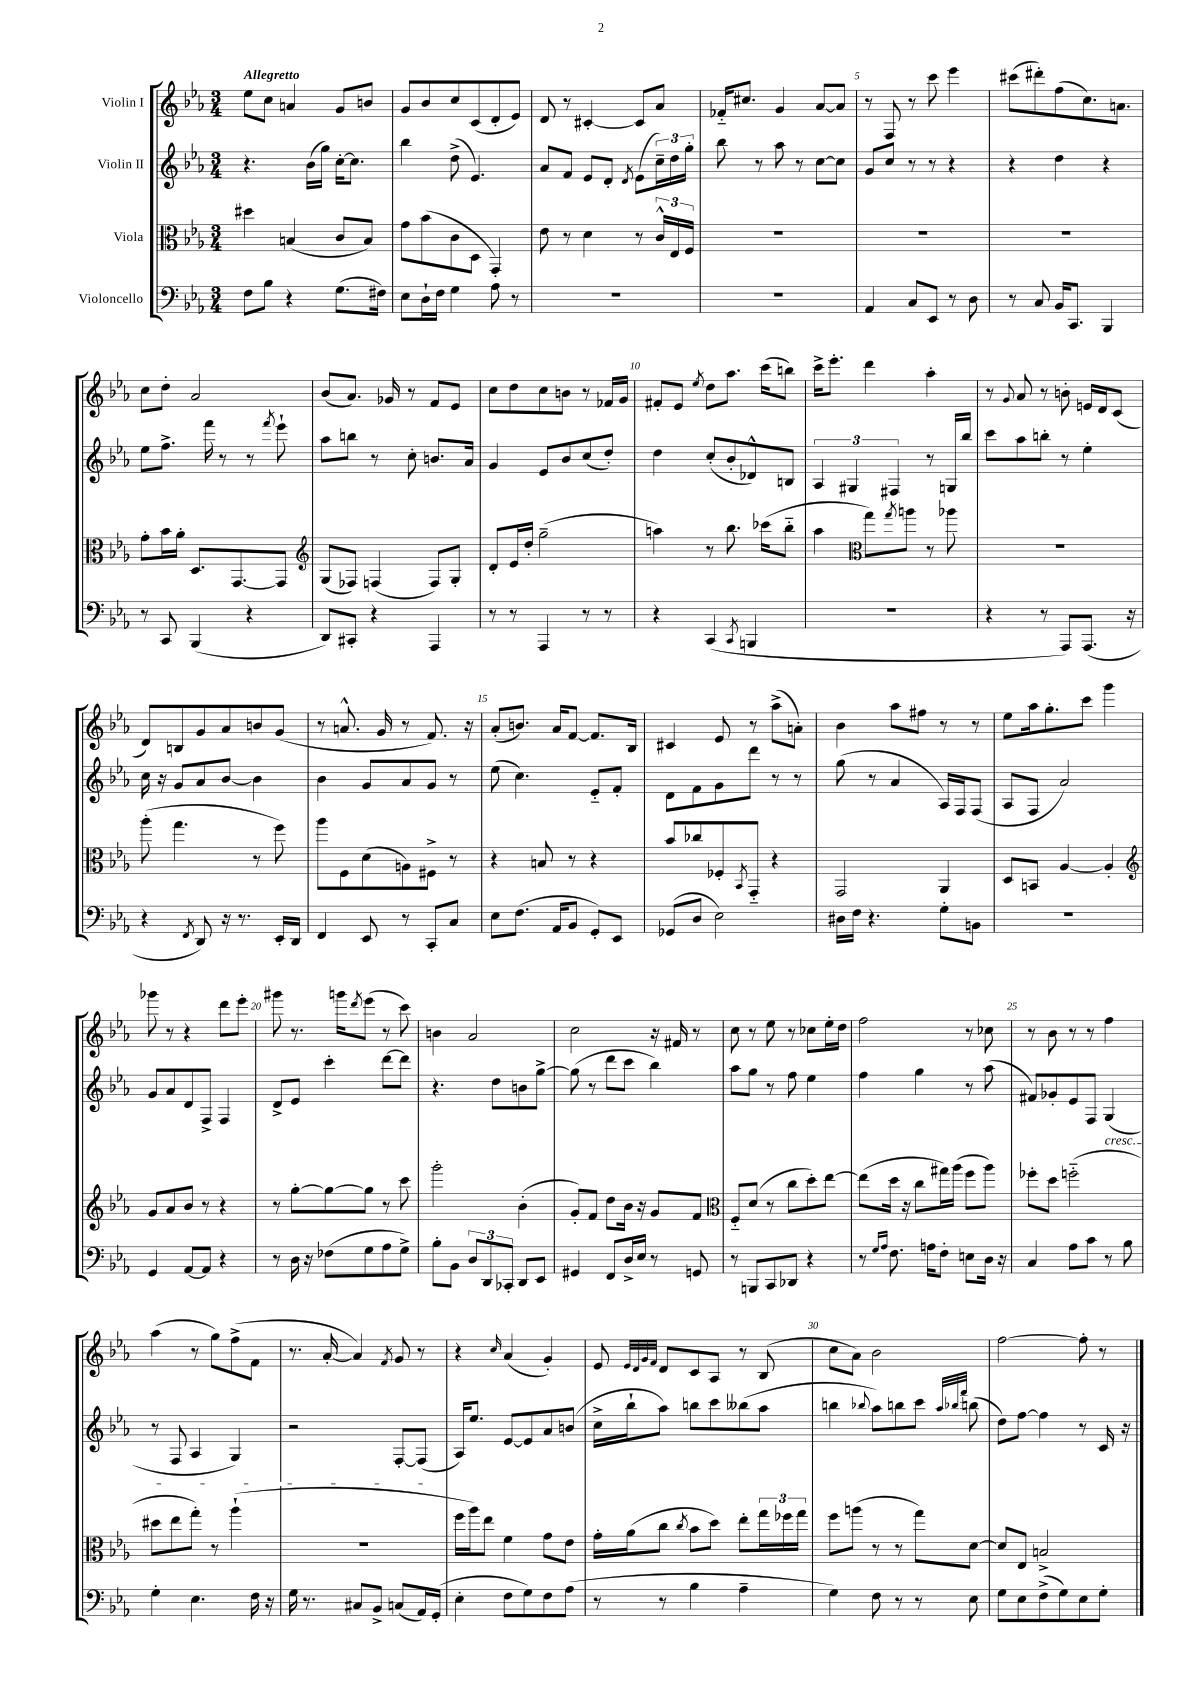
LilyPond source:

<<
\new StaffGroup <<
\new Staff = "s0" \with { instrumentName = "Violin I" } {
    \clef treble \key ees \major \numericTimeSignature \time 3/4 \tempo "Allegretto"
    ees''8 c''8 a'4 g'8 b'8 |
    g'8 bes'8 c''8 c'8( d'8-. ees'8) |
    d'8 r8 cis'4~-. cis'8 aes'8 |
    fes'16-_ cis''8. g'4 aes'8~ aes'8 |
    r8 f8 r8 c'''8 ees'''4 |
    cis'''8( dis'''8-.) f''8( c''8.) a'8. |
    c''8 d''8-. aes'2 |
    bes'8( aes'8.) ges'16 r8 f'8 ees'8 |
    c''8 d''8 c''8 b'8 r8 fes'16 g'16 |
    fis'8-. ees'8 \acciaccatura { ees''8 } d''8 aes''8. c'''16( b''8) |
    c'''16-> ees'''8.-. d'''4 aes''4-. |
    r8 \appoggiatura { g'8 } aes'8 r8 b'8-. e'16 d'16 c'8( |
    d'8) b8 g'8 aes'8 b'8 g'8( |
    r8 a'8.-^ g'16 r8 f'8.) r16 |
    aes'8-.( b'8.) aes'16 f'8~ f'8. bes16 |
    cis'4 ees'8 r8 aes''8->( a'8-.) |
    bes'4 aes''8 fis''8 r8 r8 |
    ees''8 aes''16 g''8.-. c'''8 g'''4 |
    ges'''8 r8 r4 d'''8 ees'''8-. |
    gis'''8 r8. g'''16 \acciaccatura { d'''8 } ees'''8( r8 c'''8) |
    b'4 aes'2 |
    c''2 r16 fis'16 r8 |
    c''8 r8 ees''8 r8 ces''8 ees''16-. d''16 |
    f''2 r8 ces''8 |
    r8 bes'8 r8 r8 f''4 |
    aes''4( r8 g''8) f''8->( f'8 |
    r8. aes'16~-. aes'4) \acciaccatura { f'8 } g'8 r8 |
    r4 \grace { c''16 } aes'4( g'4-.) |
    ees'8 \grace { ees'32 d'32 g'32 f'32 } d'8 c'8 aes8 r8 bes8( |
    c''8 aes'8) bes'2 |
    f''2~ f''8-. r8 \bar "|." |
}
\new Staff = "s1" \with { instrumentName = "Violin II" } {
    \clef treble \key ees \major \numericTimeSignature \time 3/4
    r4. bes'16( g''16) c''16~-. c''8. |
    bes''4 d''8->( ees'4.) |
    aes'8 f'8 ees'8 d'8-. \acciaccatura { d'8 } ees'8( \tuplet 3/2 { c''16--) d''16 g''16-. } |
    bes''8 r8 aes''8 r8 c''8~ c''8 |
    g'8 c''8 r8 r8 r4 |
    r4 d''4 r4 |
    ees''8 f''8.-> f'''16 r8 r8 \acciaccatura { f'''8 } ees'''8-! |
    aes''8 b''8 r8 c''8-. b'8. aes'16 |
    g'4 ees'8 bes'8 c''8( d''8-.) |
    d''4 c''8-.( bes'8-. des'8-^) b8 |
    \tuplet 3/2 { aes4 gis4 fis4 } r8 g16 bes''16 |
    c'''8 aes''8 b''8-. r8 ees''4-. |
    c''16 r16 g'8 aes'8 bes'8~ bes'4 |
    bes'4 g'8 aes'8 g'8 r8 |
    ees''8( c''4.) ees'8-_ f'8-. |
    d'8 f'8 g'8 d'''8 r8 r8 |
    g''8( r8 aes'4 aes16) f16 f8( |
    aes8 f8 aes'2) |
    g'8 aes'8 d'8 f8-> f4 |
    d'8-> ees'8 c'''4-. d'''8~ d'''8 |
    r4. d''8 b'8 g''8~-> |
    g''8( r8 d'''8 c'''8 bes''4) |
    aes''8 g''8 r8 f''8 ees''4 |
    f''4 g''4 r8 aes''8( |
    fis'8) ges'8-. ees'8 f8 g4\cresc( |
    r8 f8 aes4 g4) |
    r2 f8~-. f8\!( |
    aes16) ees''8. ees'8~ ees'8 aes'8 b'8( |
    c''16-> bes''16-! aes''8) b''8 c'''8 beses''8( aes''8 |
    b''4 \appoggiatura { bes''8 } aes''8) b''8 c'''8 \grace { aes''32 bes''32 f'''32 } b''8( |
    d''8) f''8~ f''4 r8 c'16 r16 \bar "|." |
}
\new Staff = "s2" \with { instrumentName = "Viola" } {
    \clef alto \key ees \major \numericTimeSignature \time 3/4
    dis''4 b4( c'8 b8) |
    g'8 bes'8( c'8 d8 g,4-.) |
    ees'8 r8 d'4 r8 \tuplet 3/2 { c'16-^ ees16 f16 } |
    R2. |
    R2. |
    R2. |
    g'8-. bes'16 aes'16-. d8. g,8.~ g,8 |
    \clef treble g8( fes8) f4( f8) g8-. |
    d'8-. ees'16 d''16-. g''2--( |
    a''4) r8 bes''8. ces'''16( bes''8-_ |
    aes''4 \clef alto g''8) \acciaccatura { g''8 } a''8 r8 aes''8 |
    R2. |
    aes''8-.( g''4. r8 f''8) |
    aes''8 f8 d'8( a8) fis8-> r8 |
    r4 b8 r8 r4 |
    bes'8 ces''8 fes8-. \acciaccatura { bes,8 } g,8-_ r4 |
    g,2 aes,4 |
    d8 b,8 aes4~ aes4-. |
    \clef treble g'8 aes'8 bes'8 r8 r4 |
    r8 g''8~-. g''8~ g''8 r8 c'''8 |
    g'''2-. bes'4-.( |
    g'8-.) f'8 d''8 bes'16 r16 g'8 f'8 |
    \clef alto f8-_ d'8( r8 c''8 d''8-.) ees''8~ |
    ees''8( d''16 r16 c''8 gis''16) aes''16( f''8 aes''8) |
    fes''8-. d''8 f''2-_( |
    dis''8 ees''8 g''8-.) r8 aes''4-!( |
    R2. |
    f''16 aes''16) ees''8 f'4 g'8 ees'8 |
    g'16-. aes'16( c''8 \acciaccatura { c''8 } bes'8 d''8) ees''8-. \tuplet 3/2 { g''16 fes''16 g''16 } |
    f''8 a''8( r8 r8 g''8) d'8~ |
    d'8 ees8 b2-> \bar "|." |
}
\new Staff = "s3" \with { instrumentName = "Violoncello" } {
    \clef bass \key ees \major \numericTimeSignature \time 3/4
    f8 bes8 r4 g8.( fis16) |
    ees8 d16-! f16 g4 aes8 r8 |
    R2. |
    R2. |
    aes,4 c8 ees,8 r8 d8 |
    r8 c8 bes,16 c,8. bes,,4 |
    r8 c,8 bes,,4( r4 |
    d,8) cis,8-. r4 aes,,4 |
    r8 r8 aes,,4 r8 r8 |
    r4 c,4( \acciaccatura { c,8 } b,,4 |
    R2. |
    r4 r8 aes,,8) aes,,8.( r16 |
    r4 \acciaccatura { f,8 } d,8) r16 r8. ees,16-. d,16 |
    f,4 ees,8 r8 c,8-. c8 |
    ees8 f8.( aes,16 bes,8 g,8-.) ees,8 |
    ges,8( d8 ees2) |
    dis16 f16 r4. g8-. b,8 |
    R2. |
    g,4 aes,8~ aes,8 r4 |
    r8 d16 r16 fes8( g8 aes8 g8->) |
    bes8-. bes,8 \tuplet 3/2 { d8 d,8 ces,8-. } d,8 ees,8 |
    gis,4 f,8 d16-> ees16 r8 g,8 |
    r8 b,,8 c,8 des,8 r4 |
    r8 \grace { g16 aes16 } f8. a16 f8-. e8 d16 r16 |
    c4 aes8 c'8 r8 bes8 |
    g4-. ees4. f16 r16 |
    g16 r8. cis8 bes,8-> c8( aes,16) g,16-.( |
    ees4-. f8 g8) f8 aes8( |
    r8 r8 bes4 aes4-- |
    g4) f8 r8 r8 ees8 |
    g8 ees8 f8->( g8) ees8 g8-. \bar "|." |
}
>>
>>
\layout { \context { \Score \override BarNumber.break-visibility = ##(#f #t #t) barNumberVisibility = #(every-nth-bar-number-visible 5) } }
